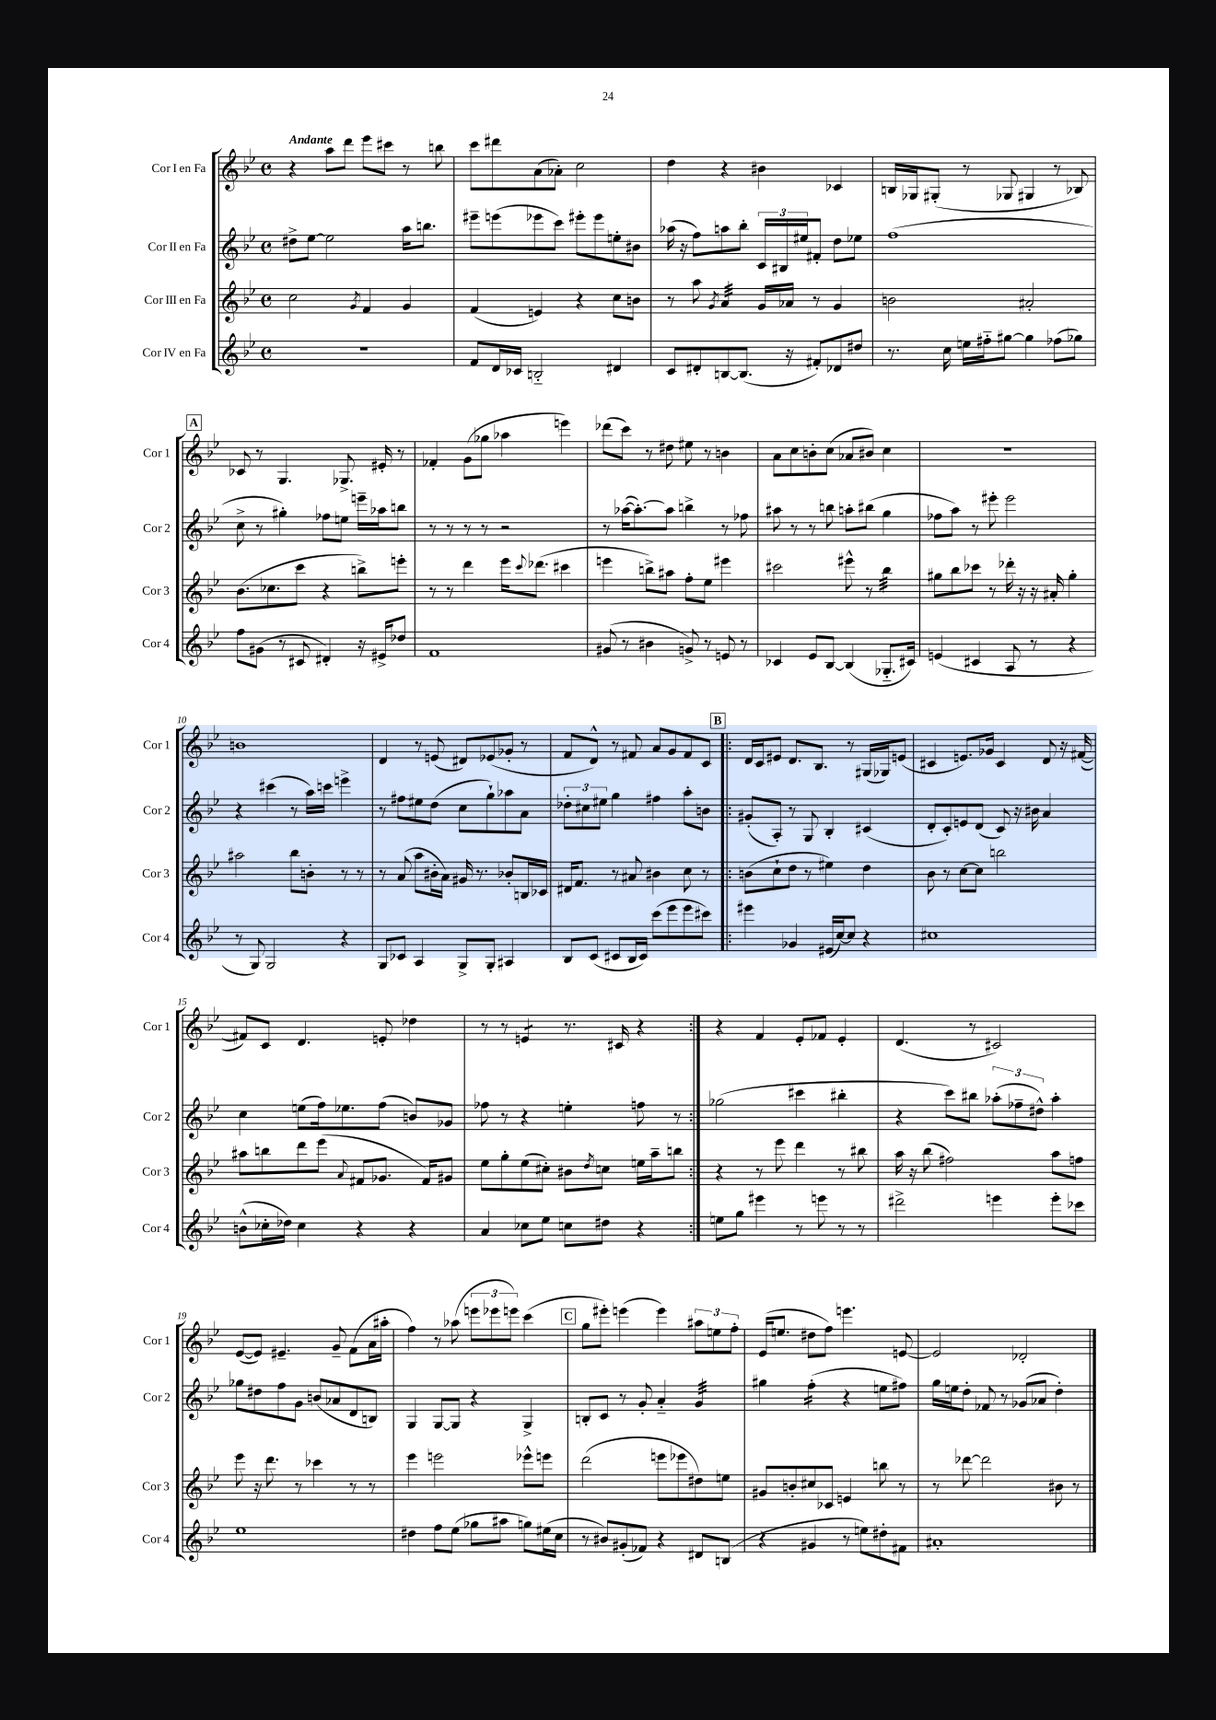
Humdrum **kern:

**kern	**kern	**kern	**kern
*staff4	*staff3	*staff2	*staff1
*clefG2	*clefG2	*clefG2	*clefG2
*k[b-e-]	*k[b-e-]	*k[b-e-]	*k[b-e-]
*M4/4	*M4/4	*M4/4	*M4/4
*met(c)	*met(c)	*met(c)	*met(c)
1r	2cc\	8dd#^\L	4r
.	.	[8ee-\J	.
.	.	2ee-\]	8aa\L
.	.	.	8ddd\J
.	8qg/	.	.
.	4f/	.	8eee-\L
.	.	.	8ccc#\J
.	4g/	16aa\LK	8r
.	.	8.bb\J	.
.	.	.	8bb\
=	=	=	=
8f/L	(4f/	8eee#~\L	8ccc\L
16d/L	.	(8eee\	8ddd#\
16c-/JJ	.	.	.
2B'~/	4e/)	8eee-\	(8a\
.	.	8ccc\J)	8a-'\J)
.	4r	8eee#'\L	2cc\
.	.	8eee#\	.
4d#/	8cc\L	8ee'\	.
.	8b\J	8b#\J	.
=	=	=	=
8c/L	8r	(16aa-\	4dd\
.	.	16r	.
8d#'/	8aa\	8ff\L)	.
.	8qg/	.	.
[8B/	4a/	8aa\	4r
(8.B/]J	.	8bb-'\J	.
.	16g/LL	24c/LL	4b#\
.	.	24B#/	.
16r	16a-/JJ	.	.
.	.	24ee#/J	.
8f#'/L)	8r	8f#'/J	.
8d-/	4g/	8dd\L	4c-/
8dd#/J	.	8ee-\J	.
=	=	=	=
8.r	2b\	(1ff	16B/LL
.	.	.	16G-/J
.	.	.	(8G#'/J
16cc\	.	.	.
16ee\LL	.	.	8r
16ff#'~\J	.	.	.
[8gg#\J	.	.	8G-/
4gg#\]	2a#'/	.	4G#/
(8ff-\L	.	.	8r
8gg-\J)	.	.	8B-/)
=	=	=	=
8ff\L	(8.b-\L	8cc^\	8c-/
(8g#\J	.	8r	8r
.	8.cc-\	.	.
8r	.	4gg#'\)	4.G/
8c#/	8ccc\J	.	.
4d#'/)	4r	8ff-\L	.
.	.	8ee\J	8.G-^/
16r	8bb^\L)	16eee~\LL	.
16e#^/LK	.	16aa-\J	16e#'/
8dd-/J	8eee'\J	8bb\J	8r
=	=	=	=
1f	8r	8r	4f-'/
.	8r	8r	.
.	4ddd\	8r	(8g\L
.	.	8r	8gg-\J
.	16eee-\LK	2r	4aa-\
.	8qqccc/	.	.
.	(8.ddd-\J	.	.
.	4ccc#\	.	4eee\)
=	=	=	=
(8g#/	4eee\	8r	(8ddd-\L
8r	.	([16aa-\LK	8ccc\J)
.	.	8.aa-'\_)	.
4b#\	8bb^\L)	.	8r
.	8aa#\J	8aa-\]J	8dd#\
8g^/)	8ff'\L	4bb^\	8ee#\
8r	8ee-\J	.	8r
8e/	4eee#\	8r	4b\
8r	.	8ff-\	.
=	=	=	=
4c-/	2ccc#\	8aa#\	8a\L
.	.	8r	8cc\
8e-/L	.	8r	8b'\
[8B-/J	.	8bb\	(8cc\J
(4B-/]	8eee#^^\	8aa'\L	8a-/L
.	8r	(8bb#\J	8b#/J)
8.G-'~/L	4bb-\	4gg\	4cc\
16c#/Jk)	.	.	.
=	=	=	=
(4e/	8gg#\L	8ff-\L	1r
.	8bb-\	8aa\J)	.
4c#/	8ccc-\J	8r	.
.	8r	8eee#'\	.
8A/	16ddd-'\	2eee#\	.
.	16r	.	.
8r	16r	.	.
.	16a#'/	.	.
4r	4gg#'\	.	.
=	=	=	=
8r	2aa#\	4r	1b
8G/)	.	.	.
2G/	.	(4ccc#\	.
.	8bb-\L	8r	.
.	8b'\J	16aa\LL)	.
.	.	16ccc\JJ	.
4r	8r	4eee^\	.
.	8r	.	.
=	=	=	=
8G/L	8r	8r	4d/
8c-/J	(8a/	8ff#\L	.
4A/	8aa\L	8ee#\	8r
.	16b#'\L	(8dd\J	(8e/
.	16a\JJ)	.	.
8G^/L	16g#/	8cc\L	8d#/L)
.	8.r	.	.
8G'/J	.	8gg`\)	(8e-/
4A#/	8b-'/L	8aa-\	8g-'/J
.	16B/L	8a\J	8r
.	16c-/JJ	.	.
=	=	=	=
8B-/L	16d#/LK	12dd-'\L	8f/L
.	8.f/J	.	.
.	.	12cc#\	.
(8c/J	.	.	8d^^/J)
.	.	12ee#\J	.
8c#/L	8r	4gg\	8r
16B-/L	8a#/	.	8f#/
16c#/JJ)	.	.	.
(8ccc\L	4b#\	4ff#\	8a/L
8eee-\	.	.	8g/
8eee-\	8cc\	8aa'\L	8f#/
8ccc#\J)	8r	8b\J	8c/J
=!|:	=!|:	=!|:	=!|:
4eee#\	(8b\L	(8g#'/L	16d/LL
.	.	.	16c/J
.	8cc`\	8A'/J)	8e#/J
4g-/	8dd\J	8r	8.d/L
.	8r	8G/	.
.	.	.	8.B-/J
(16e#/LL	4ee#\)	4B-'/	.
[16cc/J)	.	.	.
8cc/]J	.	.	8r
4r	4dd\	(4c#/	(16G#/LL
.	.	.	16G-/J)
.	.	.	(8e/J
=	=	=	=
1cc#	8b-\	8d'/L	4c#/
.	8r	8c'/)	.
.	[8cc\L	8e/	8.e/L)
.	8cc\]J	(8d/J	.
.	.	.	16g-/Jk
.	2bb\	8c/)	4c#/
.	.	16r	.
.	.	16b#\	.
.	.	4a/	8d/
.	.	.	16r
.	.	.	([16f#/
=	=	=	=
(8b^^\L	8aa#\L	4cc\	8f#/]L)
16cc-'\L	8bb\	.	8c/J
16dd-\JJ)	.	.	.
4cc-\	8ddd\	(8ee\L	4.d/
.	(8eee-\J	16ff\k)	.
.	.	8.ee-\	.
.	8qqa/	.	.
4r	8f#/L	.	.
.	8.g-/J	(8ff\J	8e'/
4r	.	8b/L)	4dd-\
.	16f#/LK)	.	.
.	8g#/J	8g-/J	.
=	=	=	=
4a/	8ee-\L	8ff-\	8r
.	8gg'\	8r	8r
8cc-\L	(8ee-\	4r	4e/
8ee-\J	8cc#'\J)	.	.
8cc\L	8b#\L	4ee'\	8.r
.	8qdd/	.	.
8dd#\J	8cc\J	.	.
.	.	.	16c#/
4r	16ee\LL	8ff\	4r
.	16aa~\J	.	.
.	8bb\J	8r	.
=:|!	=:|!	=:|!	=:|!
8ee\L	4r	(2gg-\	4r
8gg\J	.	.	.
4eee#\	8r	.	4f/
.	8eee-\	.	.
8r	4ddd\	4ccc#\	8e-'/L
8eee\	.	.	8f-/J
8r	8r	4bb#'\	4e-'/
8r	8bb#\	.	.
=	=	=	=
2ddd#^\	16aa\	4r	(4.d/
.	16r	.	.
.	(8bb-\	.	.
.	2ff#\)	8ccc\L)	.
.	.	8bb#\J	8r
4eee\	.	(12aa-'\L	2c#/)
.	.	12ff-~\	.
.	.	12dd#^^\J)	.
8eee'\L	8aa\L	4aa-'\	.
8ccc-\J	8ff\J	.	.
=	=	=	=
1ee-	8eee-\	8gg-\L	([8e-/L
.	16r	8dd#\	8e-/]J)
.	8.ddd\	.	.
.	.	8ff\	4.e#~/
.	8r	8g\J	.
.	4ccc-\	(8b/L	.
.	.	8a-/	8g~/
.	8r	8d/	(8f\L
.	8r	8B/J)	16a\L
.	.	.	16aa#'\JJ
=	=	=	=
4dd#\	4eee-\	4G/	4ff\)
8ff\L	2eee\	[8G/L	8r
(8ee-\J	.	8G/]J	(8aa-\
8gg-\L	.	4r	12eee\L
.	.	.	12eee-\
8aa#\J	.	.	.
.	.	.	12eee\J)
8gg\L)	8eee-^^\L	4G^/	(4ccc\
(16ee#\L	8eee\J	.	.
16cc\JJ	.	.	.
=	=	=	=
8r	(2ddd\	8B'/L	8gg\L
8b#/L)	.	8c/J	8eee#'\J)
(8g#'/	.	8r	(4eee\
8f-/J)	.	8g'/	.
4r	8eee\L	4a'~/	4eee\)
.	8eee-\	.	.
8d#/L	8dd#\)	4g/	12aa#\L
.	.	.	12ee\
(8B/J	8ee\J	.	.
.	.	.	12ff'\J
=	=	=	=
4r	8g#/L	4gg#\	(16e-/LK
.	.	.	8.ee/J
.	8b'/	.	.
4g#/	8cc#/	(4ff'\	8dd#\L
.	8c-/J	.	8ff\J)
8r	4e/	4r	4.eee\
8ee\L)	.	.	.
8dd#'\	8bb\	8ee\L	.
8f#\J	8r	8ff#\J)	[8e/
=	=	=	=
1a#'	8r	16gg\LL	2e/]
.	.	16ee\J	.
.	[8ddd-\	8dd'\J	.
.	2ddd-\]	8f-/	.
.	.	8r	.
.	.	(8g-/L	2d-'/
.	.	8a-/J	.
.	8b#\	4dd'\)	.
.	8r	.	.
==	==	==	==
*-	*-	*-	*-
